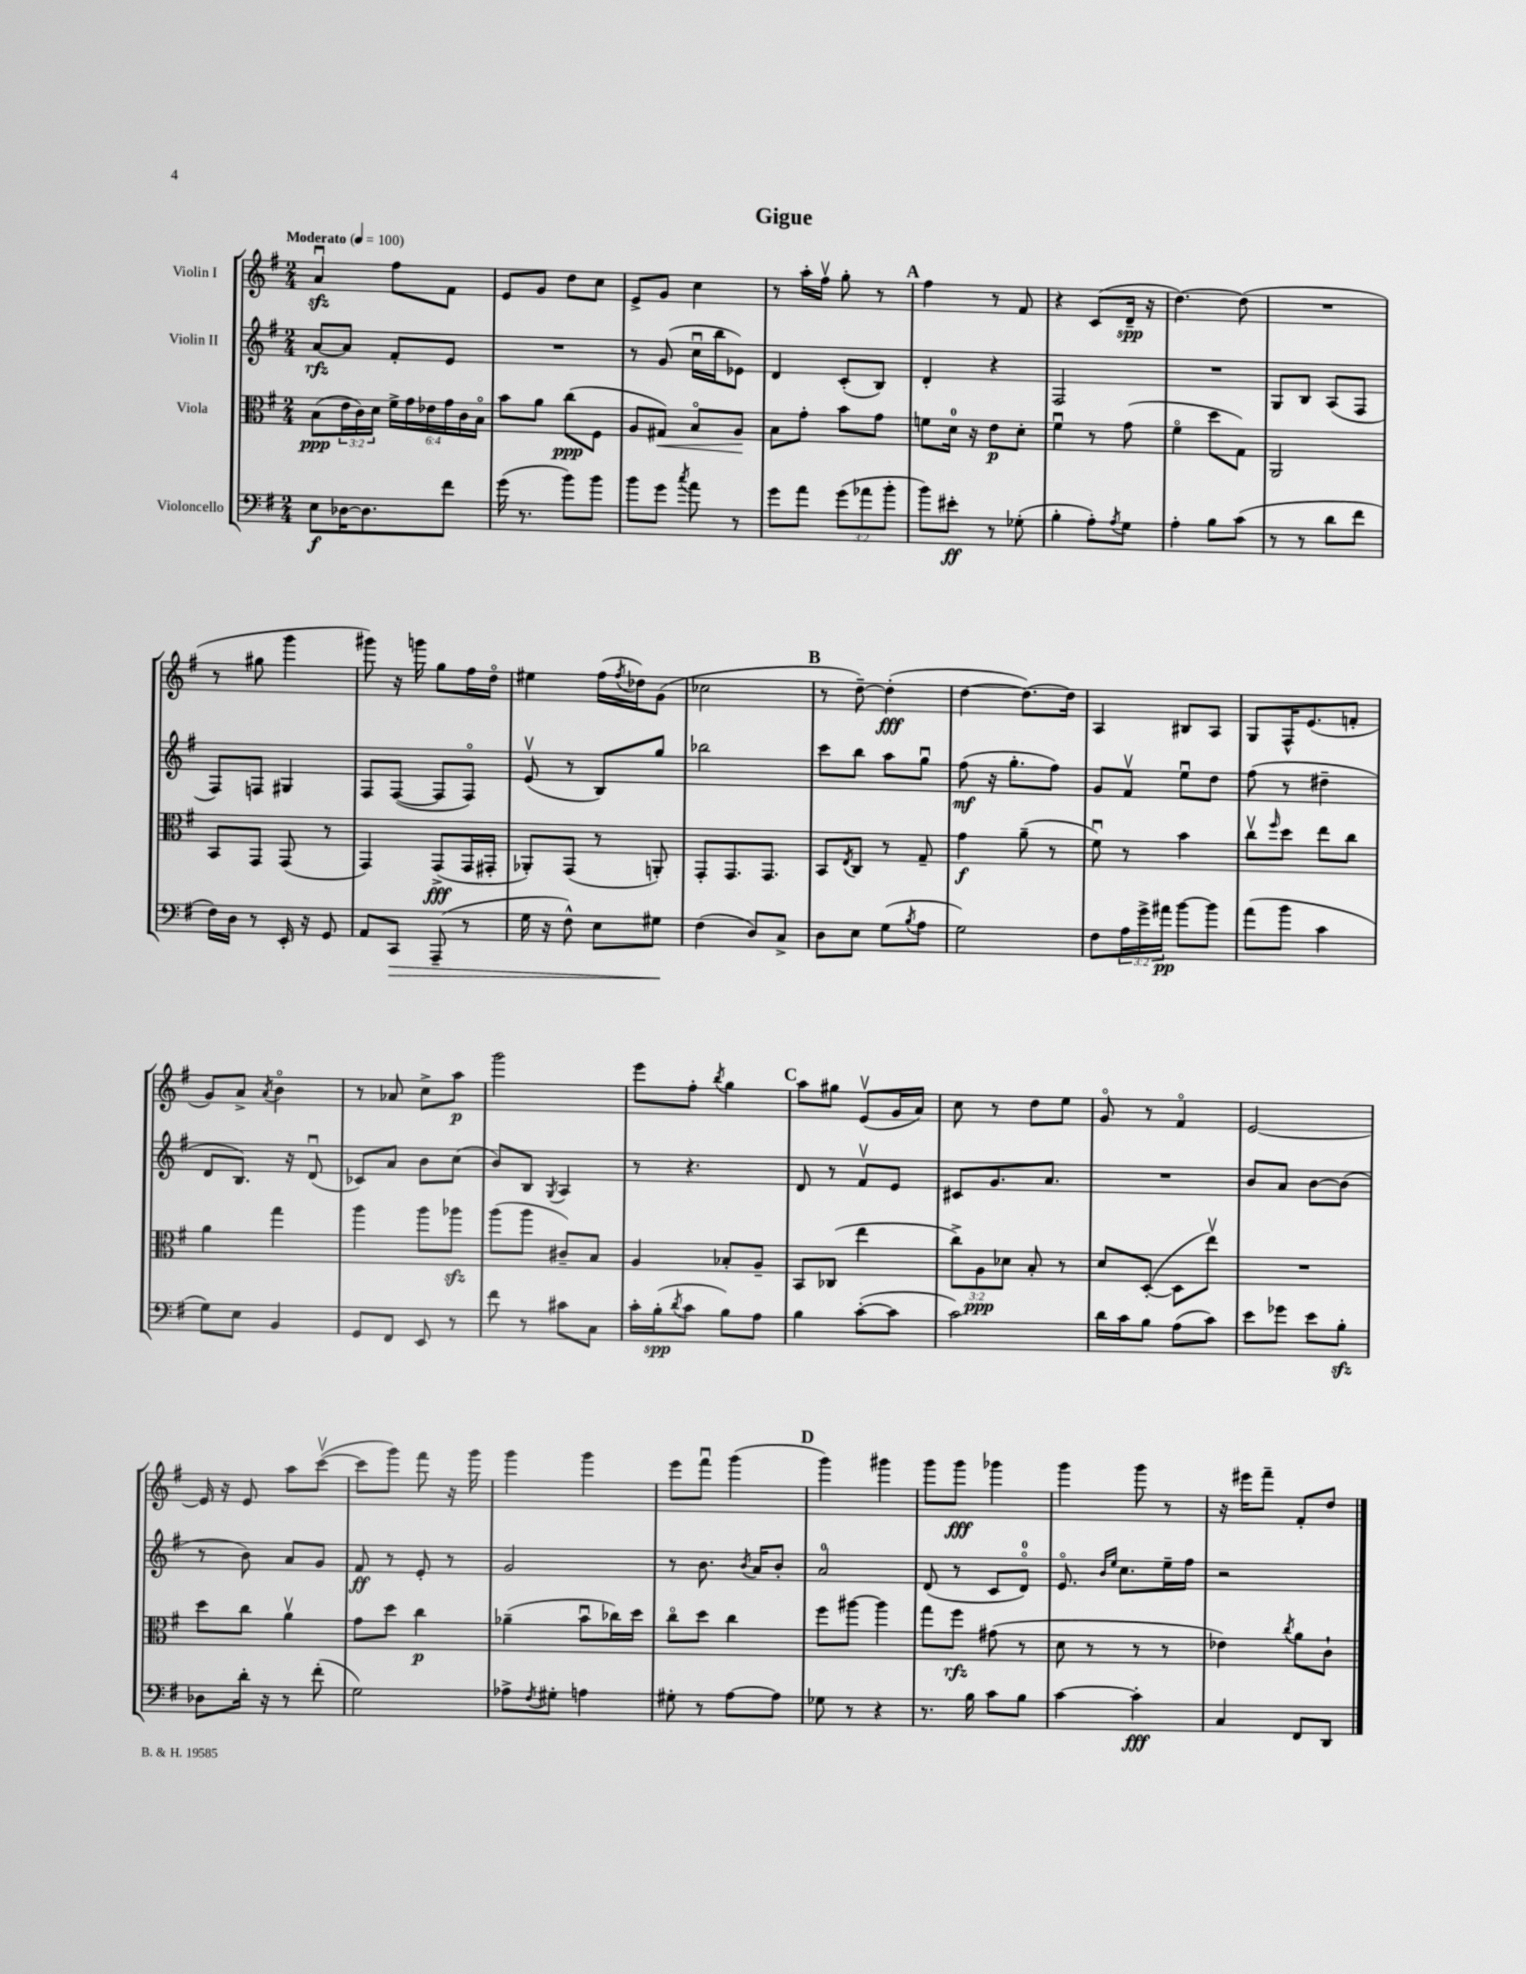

**kern	**kern	**kern	**kern
*staff4	*staff3	*staff2	*staff1
*clefF4	*clefC3	*clefG2	*clefG2
*k[f#]	*k[f#]	*k[f#]	*k[f#]
*M2/4	*M2/4	*M2/4	*M2/4
*MM100	*MM100	*MM100	*MM100
8E	(8B	[8a	4au
[16D-	24e	8a]	.
.	24c)	.	.
8.D-]	.	.	.
.	24d	.	.
.	24f#^	8f#'	8ff#
.	24g	.	.
.	24e-	.	.
8f#	24g	8e	8f#
.	24c	.	.
.	24Bo	.	.
=	=	=	=
(16g	8b	2r	8e
8.r	.	.	.
.	8a	.	8g
8b)	(8cc	.	8dd
8b	8F#	.	8cc
=	=	=	=
8b	8A	8r	8e^
8g	8G#)	(8g	8g
8qcc	.	.	.
8a	8Bo	16ccu	4cc
.	.	16bb	.
8r	8A	8e-)	.
=	=	=	=
8g	8B	4d	8r
8a	8g'	.	16aa'
.	.	.	16ff#v
(12g	8b	(8c'	8gg'
12a-	.	.	.
.	8g	8B)	8r
12b'	.	.	.
=	=	=	=
8b)	8f	4d'	4ff#
8e#'	16d	.	.
.	16r	.	.
8r	8e	4r	8r
(8G-'	8d'	.	8f#
=	=	=	=
4B'	4f#u	2F#	4r
8A')	8r	.	(8c
8qA	.	.	.
8G	(8g	.	16d~
.	.	.	16r
=	=	=	=
4A'	4f#o	2r	[4.dd)
8B	8dd	.	.
(8c	8G)	.	(8dd]
=	=	=	=
8r	2AA	8G	2r
8r	.	8B	.
8d	.	(8A	.
8f#	.	8F#	.
=	=	=	=
16F#)	8BB	8F#)	8r
16D	.	.	.
8r	8GG	8F	8gg#
16EE'	(8GG	4G#	4ggg
16r	.	.	.
8GG	8r	.	.
=	=	=	=
8AA	4GG)	8F#	8ggg#)
8CC	.	([8F#	16r
.	.	.	16ggg
(8AAA~	(8GG^	8F#]	8gg
8r	16GG	8F#o)	16ff#
.	16GG#'	.	16ddo
=	=	=	=
16G	8AA-')	(8ev	4ee#
16r	.	.	.
8F#^^)	(8GG	8r	.
8E	8r	8B)	(16ff#
.	.	.	8qff#
.	.	.	16dd-)
8G#	8AA')	8gg	(8g
=	=	=	=
(4F#	8GG'	2bb-	2cc-
.	8.GG	.	.
8D)	.	.	.
.	8.GG	.	.
8C^	.	.	.
=	=	=	=
8D	8BB	8ccc	8r
.	8qE	.	.
8E	8C	8bb	[8dd~)
(8G	8r	8aa	(4dd']
8qB	.	.	.
8A	8G~	8ggu	.
=	=	=	=
2G)	4g	(8ff#	[4dd
.	.	16r	.
.	.	8.gg'	.
.	(8a~	.	8.dd_)
.	8r	8ff#)	.
.	.	.	16dd]
=	=	=	=
8F#	8f#u)	8g	4A
24A	8r	8f#v	.
24g^	.	.	.
24a#	.	.	.
[8b	4b	8eeu	8B#
8b]	.	8dd	8A
=	=	=	=
(8a	8ccv	(8ff#	8G
.	16qqff#	.	.
8b	8dd	8r	16F#^^
.	.	.	(8.e
4c	8ee	4dd#~	.
.	8cc	.	8f'
=	=	=	=
8G)	4a	8d	8g)
8E	.	8.B)	8a^
.	.	.	8qa
4BB	4gg	.	4bo
.	.	16r	.
.	.	(8du	.
=	=	=	=
8GG	4aa	8c-)	8r
8FF#	.	8a	8a-
8EE	8aa	8b	8cc^
8r	8aa-	(8cc	8aa
=	=	=	=
8f#	(8aa	8b)	2ggg
8r	8aa	8B	.
.	.	8qG	.
8c#	8c#~)	4A	.
8C	8B	.	.
=	=	=	=
16c'	4A	8r	8eee
(16B'	.	.	.
8qd	.	.	.
8c	.	4.r	8ff#'
.	.	.	8qbb
8B)	8B-'	.	4gg
8A	8A~	.	.
=	=	=	=
4B	8BB	8d	8aa
.	(8C-	8r	8gg#
([8c'	4ee	8f#v	(8ev
8c]	.	8e	16g
.	.	.	16a)
=	=	=	=
2c)	12cc^)	8c#	8cc
.	12A	.	.
.	.	8.g	8r
.	12d-	.	.
.	8B'	.	8dd
.	.	8.a	.
.	8r	.	8ee
=	=	=	=
16d	8d	2r	8go
16c	.	.	.
8B	([8D'	.	8r
(8A	8D]	.	4f#o
8c)	8eev)	.	.
=	=	=	=
8e	2r	8b	[2e
8g-	.	8a	.
8e	.	[8b	.
8B'	.	(8b]	.
=	=	=	=
8D-	8dd	8r	16e]
.	.	.	16r
16d'	8cc	8b)	8e
16r	.	.	.
8r	4av	8a	8aa
(8f#'	.	8g	([8cccv
=	=	=	=
2G)	8g	8f#	8ccc]
.	8dd	8r	8ggg)
.	4cc	8e'	8fff#
.	.	8r	16r
.	.	.	16ggg
=	=	=	=
8A-^	(4a-~	2g	4ggg
8qF#	.	.	.
8G#'	.	.	.
4A	8bu	.	4ggg
.	16cc-)	.	.
.	16dd	.	.
=	=	=	=
8G#'	8cco	8r	8eee
8r	8dd	8.b	8fff#u
[8A	4cc	.	(4ggg
.	.	8qb	.
.	.	16a	.
8A]	.	8b'	.
=	=	=	=
8G-	8ff#	2a	4ggg)
8r	[8aa#	.	.
4r	4aa#]	.	4ggg#
=	=	=	=
8.r	8gg	(8d	8ggg
.	8ff#	8r	8ggg
16B	.	.	.
8c	(8g#	8c	4ggg-
8B	8r	8do)	.
=	=	=	=
[4c	8d	8.eo	4ggg
.	8r	.	.
.	.	16qqb	.
.	.	16qqee	.
.	.	8.cc	.
4c']	8r	.	8ggg
.	8r	16ee~	8r
.	.	16ff#	.
=	=	=	=
4C	4e-)	2r	16r
.	.	.	16eee#
.	.	.	8fff#~
.	8qcc	.	.
8FF#	8a	.	8f#'
8DD	8c`	.	8dd
==	==	==	==
*-	*-	*-	*-
